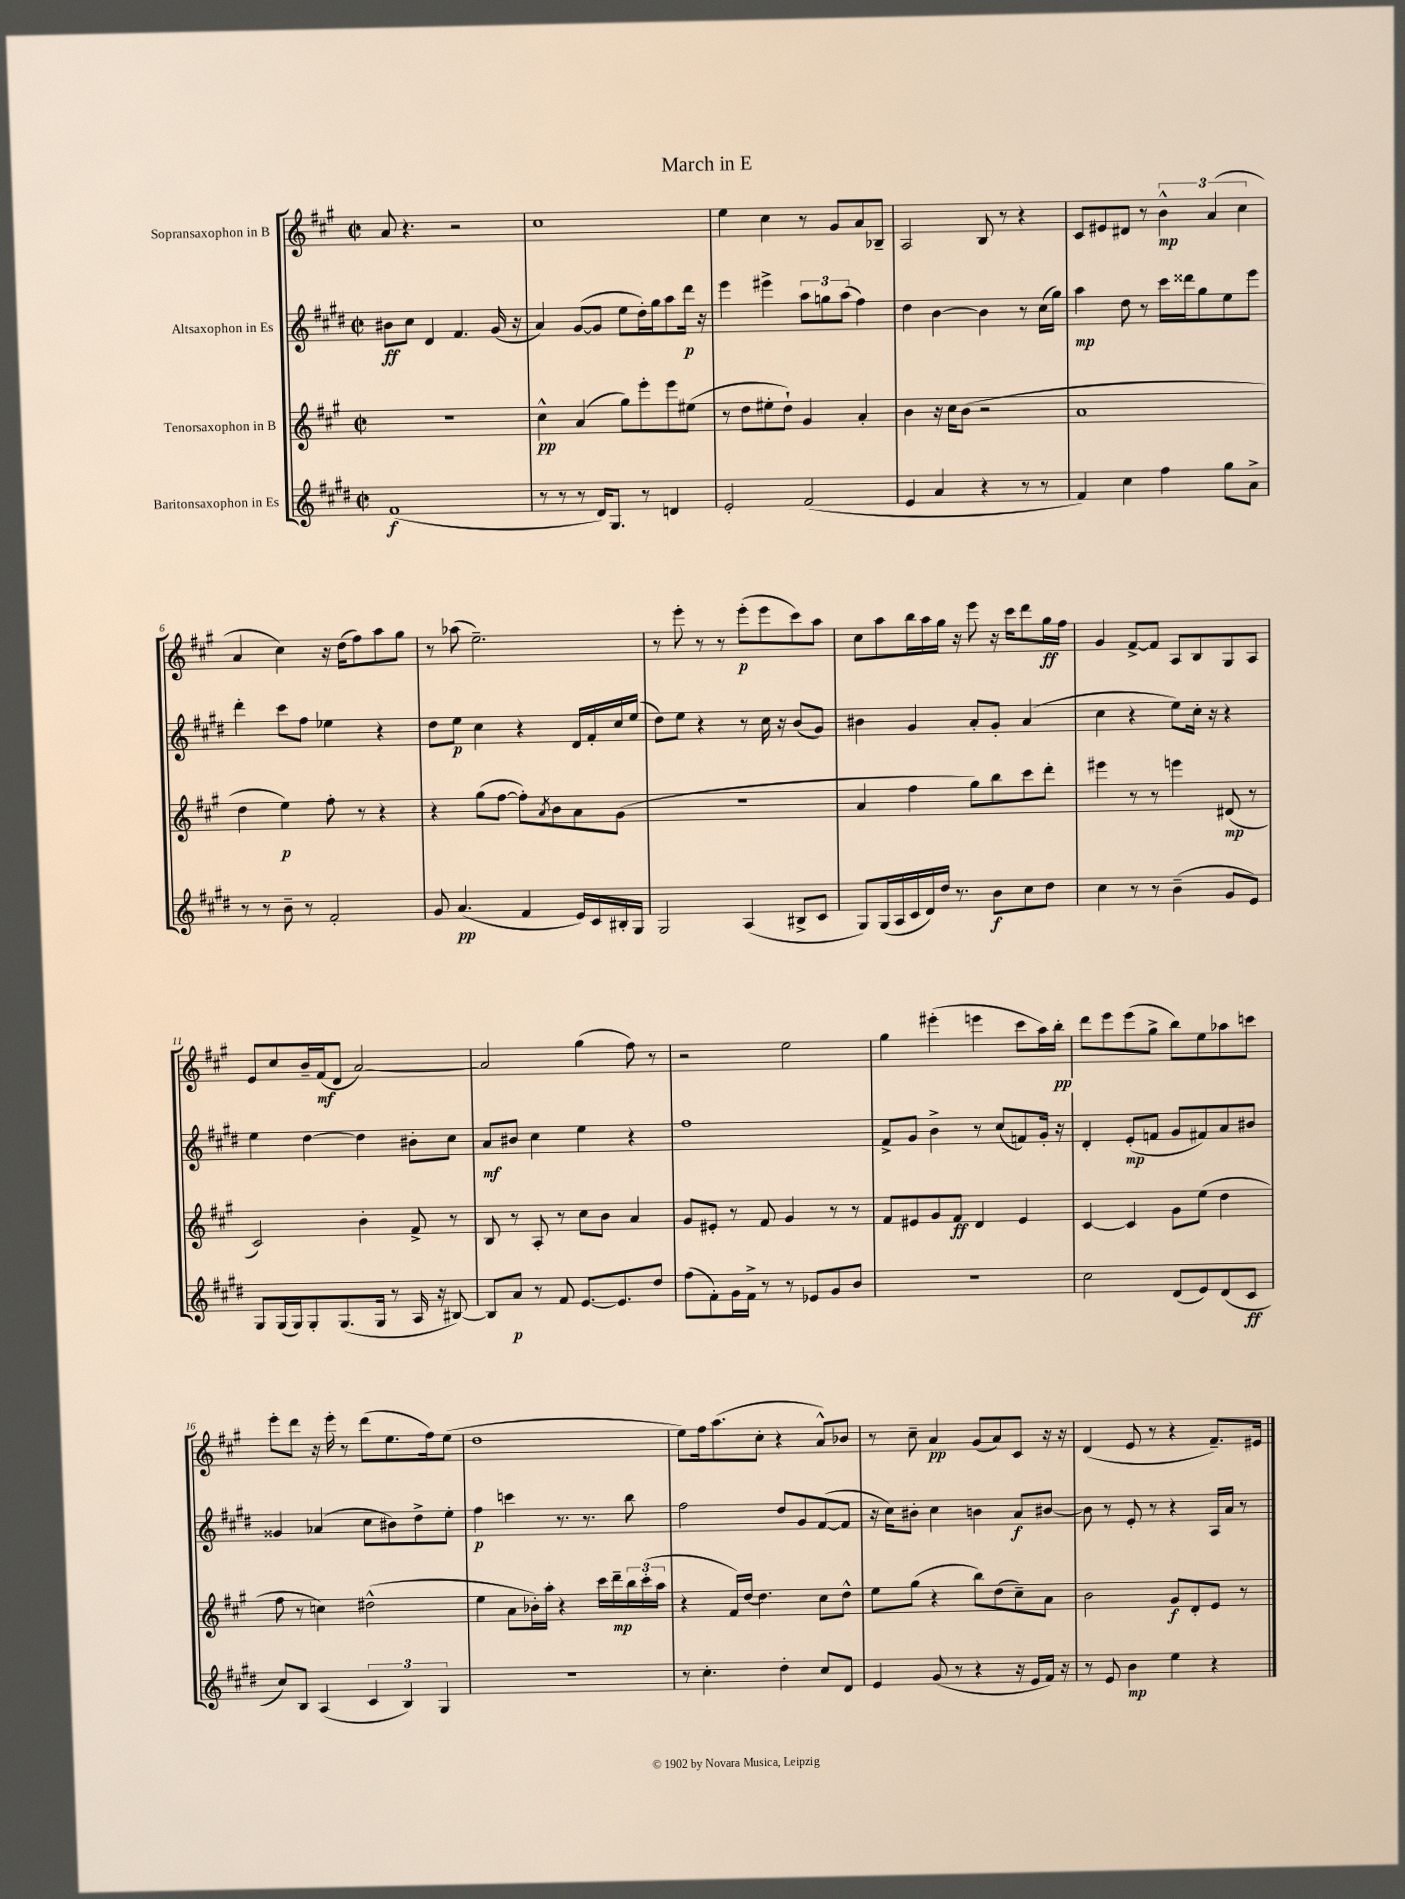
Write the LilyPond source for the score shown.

\header { title = "March in E" }
<<
\new StaffGroup <<
\new Staff = "s0" \with { instrumentName = "Sopransaxophon in B" } {
    \clef treble \key a \major \defaultTimeSignature \time 2/2
    a'8 r4. r2 |
    cis''1 |
    e''4 cis''4 r8 gis'8 a'8 bes8-- |
    a2 b8 r8 r4 |
    cis'8 eis'8 dis'8 r8 \tuplet 3/2 { b'4-^\mp a'4( cis''4 } |
    a'4 cis''4) r16 d''16( fis''8) a''8 gis''8 |
    r8 aes''8( e''2.--) |
    r8 e'''8-. r8 r8 e'''8-.\p( e'''8 cis'''8) a''8 |
    cis''8 a''8 b''16 a''16 gis''16 r16 e'''8 r16 cis'''16 d'''8 gis''16\ff fis''16 |
    gis'4 fis'8~-> fis'8 a8 b8 gis8 a8 |
    e'8 cis''8 b'16-- fis'16\mf( d'8 a'2~) |
    a'2 gis''4( fis''8) r8 |
    r2 e''2 |
    gis''4 eis'''4-.( e'''4 cis'''8 a''16) b''16-.\pp |
    d'''8 e'''8 e'''8( gis''8-> b''8) e''8 aes''8 c'''8 |
    e'''8-. d'''8 r16 e'''16-. r8 d'''8( e''8. fis''16) e''8( |
    d''1 |
    e''8) fis''16 a''8.( cis''8-. r4 a'8-^) bes'8 |
    r8 cis''8-- a'4\pp gis'8( a'8) cis'8 r16 r16 |
    d'4( e'8 r8 r4 fis'8.--) eis'16 \bar "|." |
}
\new Staff = "s1" \with { instrumentName = "Altsaxophon in Es" } {
    \clef treble \key e \major \defaultTimeSignature \time 2/2
    bis'8\ff cis''8 dis'4 fis'4. gis'16( r16 |
    a'4) gis'8~( gis'8 e''8 dis''16-.) gis''16 a''8 dis'''16\p r16 |
    e'''4 eis'''4-> \tuplet 3/2 { a''8 g''8 a''8( } fis''4) |
    dis''4 b'4~ b'4 r8 cis''16( gis''16) |
    a''4\mp dis''8 r8 cis'''16 disis'''16 gis''8 e''8 e'''8 |
    dis'''4-. cis'''8 fis''8 ees''4 r4 |
    dis''8 e''8\p cis''4 r4 dis'16 fis'16-. cis''16 e''16( |
    dis''8) e''8 r4 r8 cis''16 r16 b'8( gis'8) |
    bis'4 gis'4 a'8-. gis'8-. a'4( |
    cis''4 r4 e''8) cis''16-. r16 r4 |
    e''4 dis''4~ dis''4 bis'8-. cis''8 |
    a'8\mf bis'8 cis''4 e''4 r4 |
    fis''1 |
    fis'8-> gis'8 b'4-> r8 cis''8( f'8) gis'16-. r16 |
    dis'4-. e'8-.\mp( f'8 gis'8 fis'8) a'8 bis'8 |
    gisis'4 aes'4( cis''8 bis'8) dis''8-> e''8-. |
    fis''4\p c'''4 r8. r8. b''8 |
    fis''2 dis''8 gis'8 fis'8~( fis'8 |
    r16 cis''16) bis'8-. cis''4 b'4 a'8\f bis'8~ |
    bis'8 r8 e'8-. r8 r4 a16 a'16 r8 \bar "|." |
}
\new Staff = "s2" \with { instrumentName = "Tenorsaxophon in B" } {
    \clef treble \key a \major \defaultTimeSignature \time 2/2
    r1 |
    cis''4-^\pp a'4( gis''8) e'''8-. e'''8 eis''8( |
    r8 d''8 eis''8-. d''8-!) gis'4 a'4-. |
    b'4 r16 cis''16 b'8( r2 |
    a'1 |
    d''4 e''4\p) fis''8-. r8 r4 |
    r4 gis''8( fis''8~ fis''8-.) \acciaccatura { a'8 } b'8 a'8 gis'8( |
    R1 |
    a'4 fis''4 gis''8) b''8 cis'''8 d'''8-. |
    eis'''4 r8 r8 e'''4 dis'8\mp( r8 |
    cis'2) b'4-. fis'8-> r8 |
    b8 r8 a8-. r8 cis''8 b'8 a'4 |
    gis'8 eis'8-. r8 fis'8 gis'4 r8 r8 |
    fis'8 eis'8 gis'8 fis'8\ff d'4 eis'4 |
    cis'4~ cis'4 gis'8 e''8( d''4 |
    fis''8 r8 c''4) dis''2-^( |
    e''4 a'8 bes'16-.) a''16-. r4 cis'''16 d'''16--\mp \tuplet 3/2 { b''16 cis'''16-.( a''16 } |
    r4 fis'16) d''16~ d''4. cis''8 d''8-^ |
    e''8 gis''8( r4 b''8) d''8( cis''8--) a'8 |
    b'2 gis'8\f d'8-. e'8 r8 \bar "|." |
}
\new Staff = "s3" \with { instrumentName = "Baritonsaxophon in Es" } {
    \clef treble \key e \major \defaultTimeSignature \time 2/2
    fis'1\f( |
    r8 r8 r8 dis'16) gis8. r8 d'4 |
    e'2-. fis'2( |
    e'4 a'4 r4 r8 r8 |
    fis'4) cis''4 fis''4 gis''8 a'8-> |
    r8 r8 b'8-- r8 fis'2-. |
    gis'8 a'4.\pp( fis'4 e'16) cis'16 bis16-. gis16 |
    gis2 a4( bis8-> cis'8 |
    gis8) gis16( a16 cis'16 dis'16) dis''16 r8. b'8\f cis''8 dis''8 |
    cis''4 r8 r8 b'4--( gis'8 e'8) |
    gis8 gis16( gis16) gis8-. gis8.( gis16 r8 a16 r16 bis8~) |
    bis8 a'8\p r8 fis'8 e'8.~ e'8. dis''8 |
    fis''8( fis'8-.) gis'16 fis'16-> r8 r8 ees'8 gis'8 b'8 |
    R1 |
    cis''2 dis'8( e'8) dis'8( cis'8\ff |
    cis''8) b8 a4( \tuplet 3/2 { cis'4 b4) gis4 } |
    R1 |
    r8 cis''4.-. dis''4-. cis''8 dis'8 |
    e'4 gis'8( r8 r4 r16 e'16 fis'16) r16 |
    r8 e'8 b'4\mp e''4 r4 \bar "|." |
}
>>
>>
